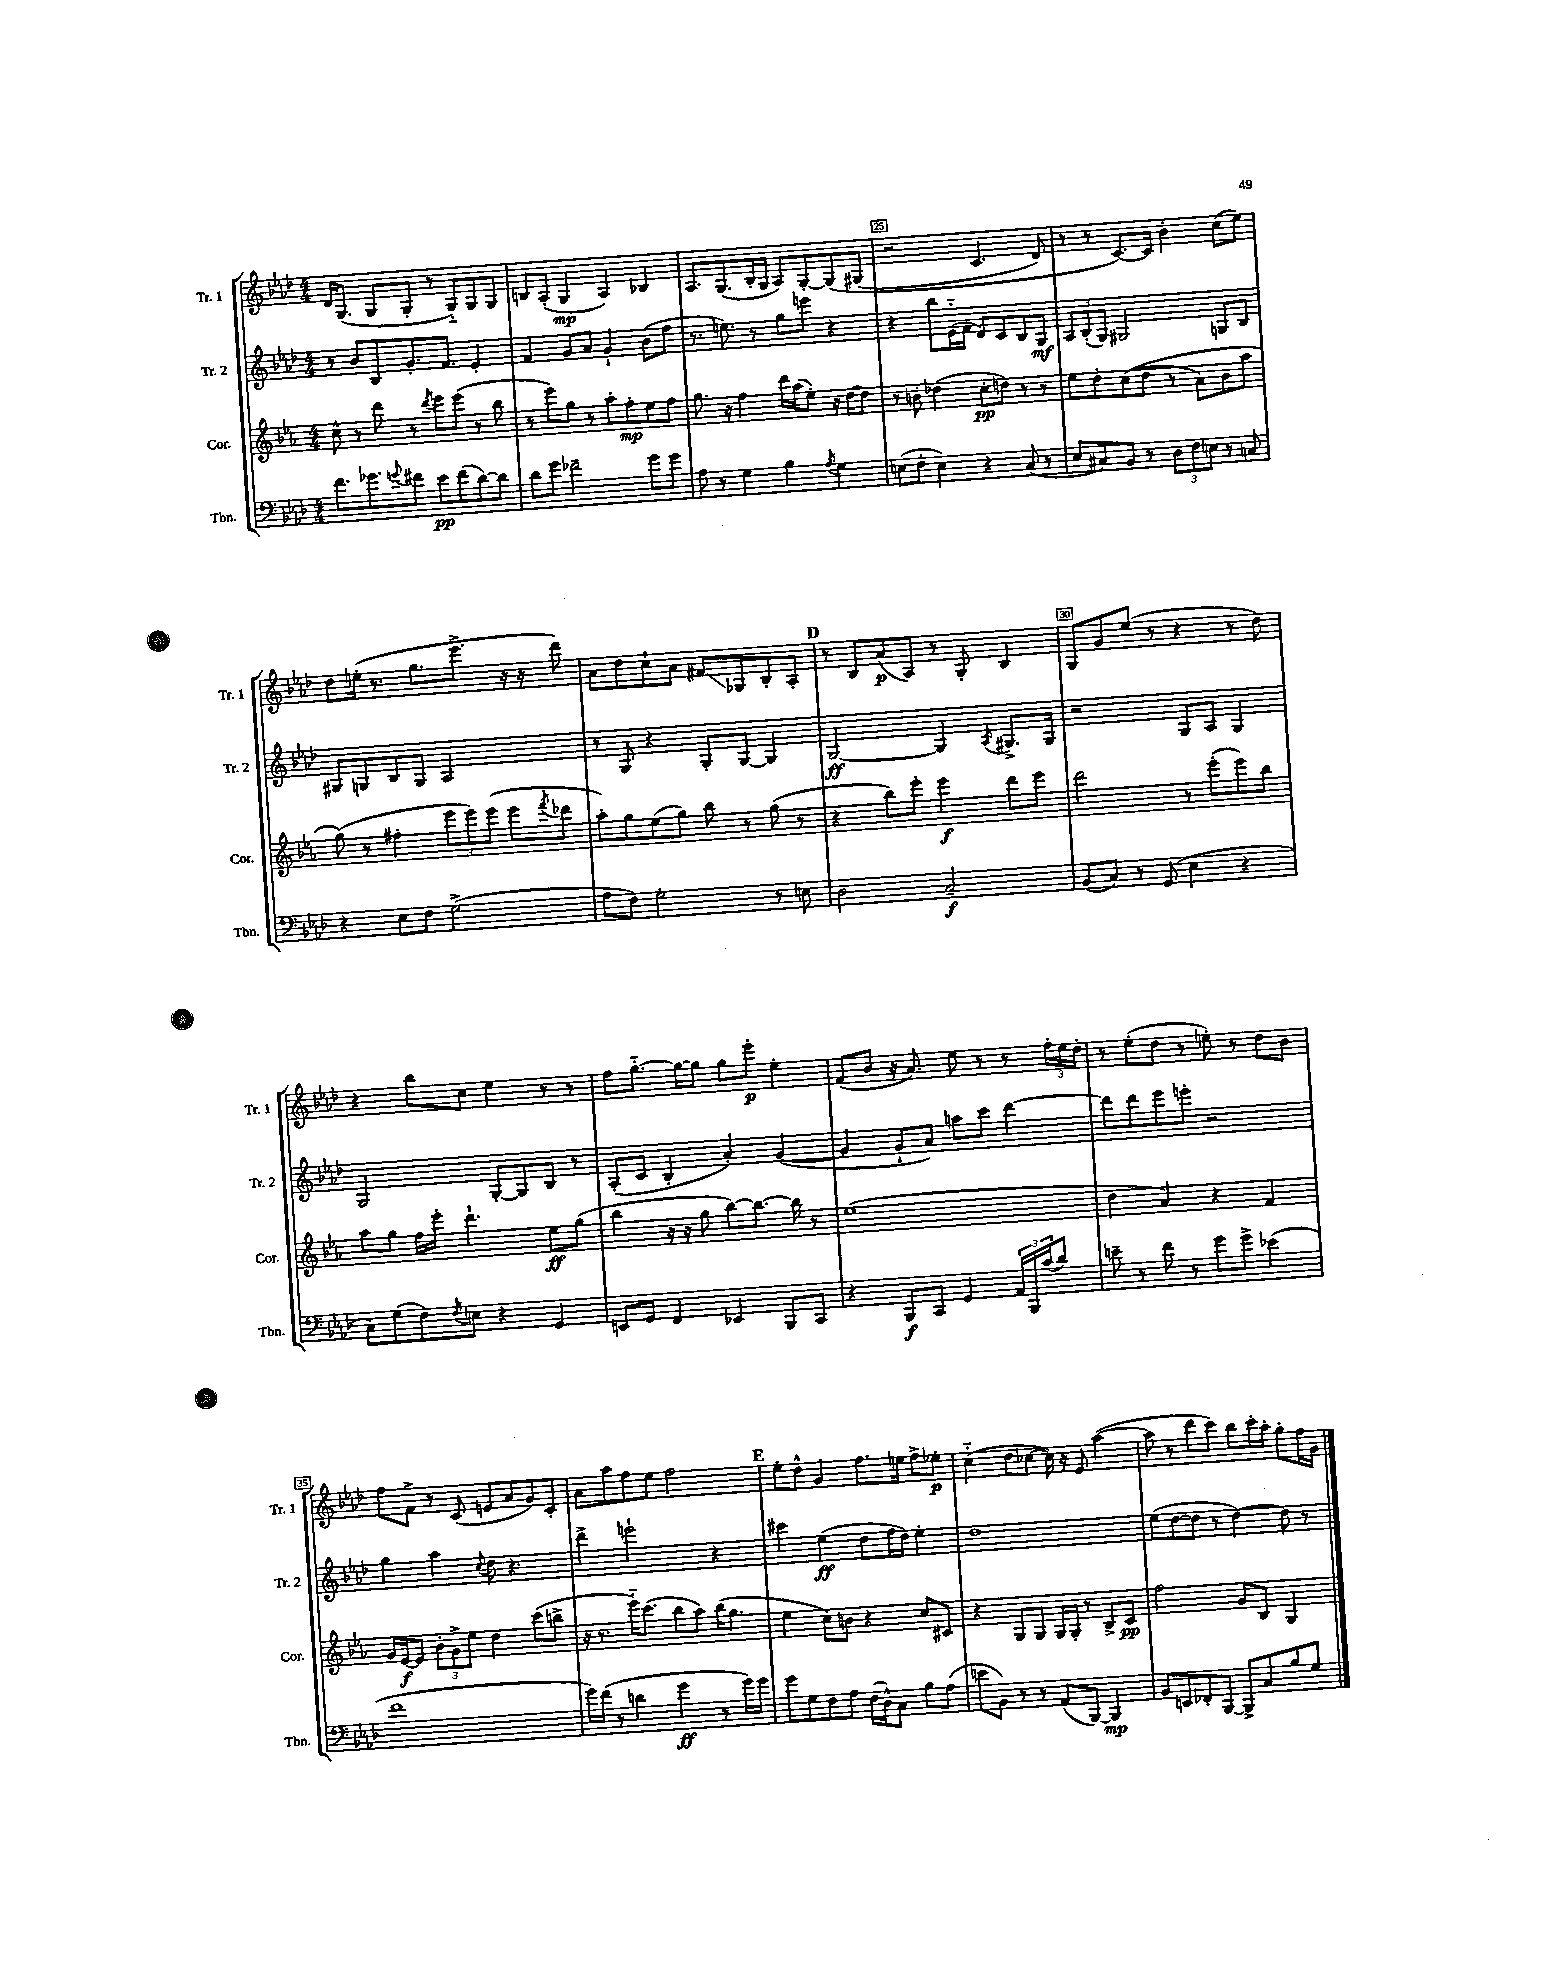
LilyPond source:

<<
\new StaffGroup <<
\new Staff = "s0" \with { instrumentName = "Tr. 1" shortInstrumentName = "Tr. 1" } {
    \clef treble \key aes \major \numericTimeSignature \time 4/4
    des'16 g8.( g8 g8-. r8 g8-_) g8 g8 |
    b8 aes8-.( g4\mp aes4) bes4 |
    aes8. g8.( bes16-. g16 aes8) g8~-. g8\( gis8( |
    r2 c'4. des'8) |
    r8 r8 c'8.~\) c'16 bes'4-. c''8( ees''8) |
    des''8 e''16-.( r8. g''8. ees'''8.-> r16 r16 des'''8) |
    aes'8 des''8 c''8-! aes'8 fis'8\glissando ges8 bes8-. aes8-. |
    \mark \markup { \bold "D" } r8 bes8 aes'8\p( aes8) r8 g8-. bes4 |
    g8 g'8 ees''8( r8 r4 r8 des''8) |
    r4 bes''8 c''8 ees''4 r8 r8 |
    f''8 g''8.~-_ g''16~ g''8 g''8 ees'''8-.\p ees''4-. |
    f'8( bes'8 r16 aes'8.) ees''8 r8 r8 \tuplet 3/2 { f''16-. ees''16 des''16-. } |
    r8 ees''8-.( des''8 r8 e''8-.) r8 des''8 bes'8 |
    f''8 f'8-> r8 c'8( e'8 aes'8 g'8) c'8-. |
    aes'8 aes''8 f''8 ees''8 f''2 |
    \mark \markup { \bold "E" } ees''8-. des''8-^ g'4 f''8. e''16 f''8-> ees''8-.\p |
    c''4-_( des''8 ces''8~ ces''16) r16 ees'8 aes''4~( |
    aes''8 r8 des'''8 c'''8) bes''8 c'''16-. aes''16-. g''8-. f''16 g'16 \bar "|." |
}
\new Staff = "s1" \with { instrumentName = "Tr. 2" shortInstrumentName = "Tr. 2" } {
    \clef treble \key aes \major \numericTimeSignature \time 4/4
    r8 bes'8 bes8 g'8.-. f'8. ees'4-. |
    f'4 g'8 aes'8 g'4-! bes'8( f''8 |
    r8. e''8.) r8 g''8 e'''8 r4 |
    r4 bes''8 ees'16-_( f'16 des'8) c'8 bes8 g8\mf |
    \tuplet 3/2 { aes8 bes8-.( g8) } gis2 g8 bes8 |
    gis8 g8 bes8 g8 aes2 |
    r8 g8 r4 g8-. g8~ g4 |
    \mark \markup { \bold "D" } g2~\ff g4 \acciaccatura { aes8 } gis8.-> gis16 |
    r2 g8 aes8 g4 |
    g2 g8~-. g8 bes8 r8 |
    aes8-.( c'8 bes4-. aes'4-.) g'4~( |
    g'4 g'8-! aes'8) a''8 c'''8 des'''4~ |
    des'''8 des'''8 ees'''8 e'''8-. r2 |
    g''4 aes''4 \appoggiatura { c''8 } des''8 r4. |
    des'''4-> e'''2-! r4 |
    \mark \markup { \bold "E" } cis'''4 ees''4\ff( des''8 f''16 des''16) ees''4-. |
    des''1 |
    ees''8( des''8~ des''8 r8 des''4~) des''8 r8 \bar "|." |
}
\new Staff = "s2" \with { instrumentName = "Cor." shortInstrumentName = "Cor." } {
    \clef treble \key ees \major \numericTimeSignature \time 4/4
    c''8-^ r8 d'''8 r8 \acciaccatura { d'''8 } ees'''8 ees'''8( r8 bes''8 |
    r8 ees'''8) g''8 r8 aes''8-. f''8-.\mp ees''8 f''8 |
    g''8. r16 f''4 d'''16 aes''16( ees''8-.) r16 d''16~ d''8 |
    r8 b'8-. des''4( c''8-.\pp d''8) r8 r8 |
    ees''8 d''8-. c''8(\( d''8 r8 aes'8) bes'8 aes''8 |
    g''8(\) r8 fis''4-. \tuplet 3/2 { ees'''8 ees'''8) ees'''8( } ees'''8 \acciaccatura { f'''8 } des'''8 |
    aes''8-.) g''8 ees''8( g''8) bes''8 r8 g''8( r8 |
    \mark \markup { \bold "D" } r4 bes''8) ees'''8-. ees'''4\f d'''8 ees'''8 |
    d'''2 r8 ees'''8-.( ees'''8) bes''8 |
    aes''8 g''8 f''16 ees'''16-. d'''4.-! ees''8\ff g''8( |
    bes''4 r16 r16 g''8 bes''8~) bes''8.~ bes''16 r8 |
    ees''1( |
    d''4 aes'4) r4 f'4 |
    g'16 ees'16~\f ees'8 \tuplet 3/2 { bes'8-. g'8-> ees''8 } d''4 c'''8( b''8-> |
    r16 r8. ees'''16-_) c'''8.( bes''8 aes''8) bes''16( g''8. |
    \mark \markup { \bold "E" } ees''4 c''8) b'8 r4 c''8 cis'8 |
    r4 g8 g8 g16 g16-. r8 bes8-> c'8\pp |
    f''2 g'8 bes8 g4 \bar "|." |
}
\new Staff = "s3" \with { instrumentName = "Tbn." shortInstrumentName = "Tbn." } {
    \clef bass \key aes \major \numericTimeSignature \time 4/4
    f'8. ges'8. \appoggiatura { g'8 } fis'8 ees'8\pp fis'8( des'8~) des'8 |
    des'8 g'8 fes'2-- g'8 g'8 |
    aes8 r8 g4 bes4 \acciaccatura { aes8 } g4 |
    e8( f8-. e4) r4 c8( r8 |
    ees8 cis8) bes,8 r8 \tuplet 3/2 { des8 f8 e8 } r8 c8 |
    r4 ees8 f8 g2->( |
    aes8 f8) g2-. r8 e8 |
    \mark \markup { \bold "D" } des2 c2--\f |
    bes,8( c8) r8 g,8( ees4 r4 |
    c8) g8( f8) \acciaccatura { f8 } e8 r4 g,4 |
    e,8 g,8 f,4 ees,4 bes,,8 c,8 |
    r4 bes,,8\f c,8 g,4 \tuplet 3/2 { aes,16 bes,,16 c'16( } des'8) |
    e'8-- r8 f'8 r8 g'8 g'8-> ees'4( |
    f'1 |
    g'16) f'16( r8 d'4 g'4\ff r8 g'16) g'16 |
    \mark \markup { \bold "E" } g'8 g8 f8 aes8 f16( des16-^) c8 bes8 aes8( |
    e'8 bes,8) r8 r8 aes,8( bes,,8~) bes,,4\mp |
    bes,8 e,8 fes,8-. bes,,8~ bes,,8-> c8 bes8 g8 \bar "|." |
}
>>
>>
\layout { \context { \Score currentBarNumber = #22 \override BarNumber.break-visibility = ##(#f #t #t) barNumberVisibility = #(every-nth-bar-number-visible 5) \override BarNumber.stencil = #(make-stencil-boxer 0.1 0.3 ly:text-interface::print) } }
